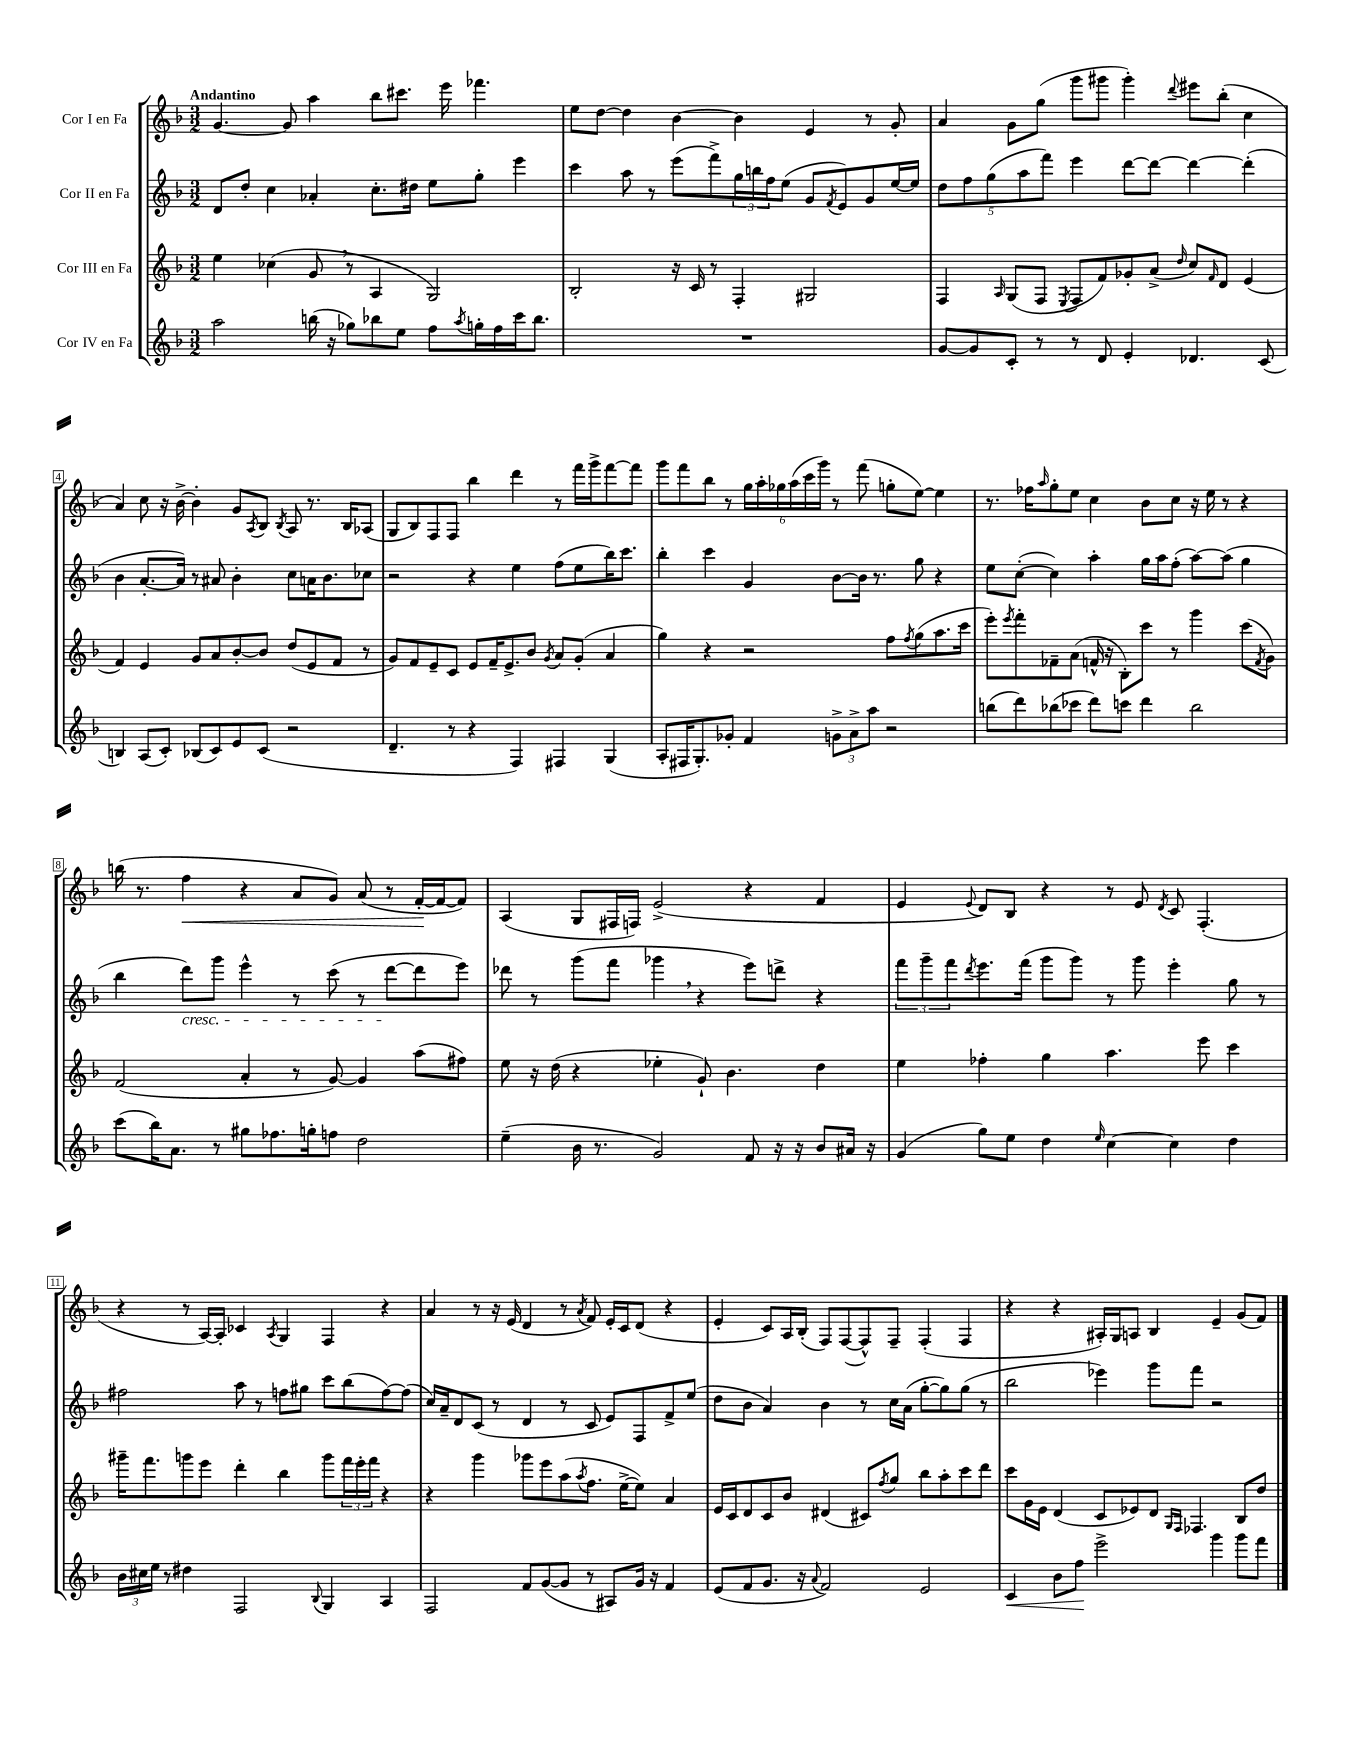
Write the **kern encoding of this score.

**kern	**kern	**kern	**kern
*staff4	*staff3	*staff2	*staff1
*clefG2	*clefG2	*clefG2	*clefG2
*k[b-]	*k[b-]	*k[b-]	*k[b-]
*M3/2	*M3/2	*M3/2	*M3/2
2aa	4ee	8d	[4.g
.	.	8dd'	.
.	(4cc-	4cc	.
.	.	.	8g]
(16bb	8g	4a-'	4aa
16r	.	.	.
8gg-)	8r	.	.
8bb-	4A	8.cc'	8bb-
8ee	.	.	8.ccc#
.	.	16dd#	.
8ff	2G)	8ee	.
.	.	.	16eee
8qaa	.	.	.
16gg'	.	8gg'	4.fff-
16ff	.	.	.
16ccc	.	4eee	.
8.bb-	.	.	.
=	=	=	=
1.r	2B-'	4ccc	8ee
.	.	.	[8dd
.	.	8aa	4dd]
.	.	8r	.
.	16r	(8eee	[4b-
.	16c	.	.
.	8r	8fff^)	.
.	4F'	24gg	4b-]
.	.	24bb	.
.	.	24ff	.
.	.	(8ee	.
.	2G#	8g	4e
.	.	8qf	.
.	.	8e)	.
.	.	8g	8r
.	.	[16ee	8g'
.	.	16ee]	.
=	=	=	=
[8g	4F	10dd	4a
.	.	10ff	.
8g]	.	.	.
.	.	(10gg	.
.	16qqA	.	.
8c'	(8G	.	8g
.	.	10aa	.
8r	8F	.	(8gg
.	.	10fff)	.
.	8qE	.	.
8r	8F	4eee	8ggg
8d	8f)	.	8ggg#
4e'	8g-'	[8ddd	4ggg#')
.	(8a^	8ddd_	.
.	16qqdd	.	8qqddd
4.d-	8cc)	4ddd_	8eee#
.	16qqf	.	.
.	8d	.	(8bb-'
.	(4e	(4ddd']	4cc
(8c	.	.	.
=	=	=	=
4B)	4f)	4b-	4a)
(8A	4e	[8.a'	8cc
8c')	.	.	16r
.	.	16a])	[16b-^
(8B-	8g	8r	4b-']
8c)	8a	8a#	.
8e	[8b-'	4b-'	8g
.	.	.	8qA
(8c	8b-]	.	8B-
.	.	.	8qB-
2r	(8dd	8cc	8A
.	8e	16a	8.r
.	.	8.b-	.
.	8f	.	.
.	.	.	16B-
.	8r	8cc-	(8A-
=	=	=	=
4.d~	8g)	2r	8G
.	8f	.	8B-)
.	8e~	.	8F
8r	8c	.	8F
4r	8e	4r	4bb-
.	16f~	.	.
.	8.e^	.	.
4F)	.	4ee	4ddd
.	8b-	.	.
.	8qg	.	.
4F#	8a	(8ff	8r
.	(8g'	8ee	16fff
.	.	.	16ggg^
(4G	4a	16bb-)	[8fff
.	.	8.ccc	.
.	.	.	8fff]
=	=	=	=
8A'	4gg)	4bb-'	8ggg
16F#	.	.	8fff
8.G')	.	.	.
.	4r	4ccc	8bb-
8g-'	.	.	8r
4f	2r	4g	24gg
.	.	.	24aa'
.	.	.	24gg-
.	.	.	(24aa
.	.	.	24ccc
.	.	.	24ggg)
12g^	.	[8b-	8r
12a^	.	.	.
.	.	16b-]	(8fff
12aa	.	.	.
.	.	8.r	.
2r	8ff	.	8gg'
.	8qff	.	.
.	(8gg	8gg	[8ee)
.	8.aa	4r	4ee]
.	16ccc	.	.
=	=	=	=
(8bb	8eee')	8ee	8.r
.	8qeee	.	.
8ddd)	8fff'	([8cc'	.
.	.	.	16ff-
.	.	.	16qqaa
(8bb-	8f-~	4cc])	8gg'
8ccc-	(8a	.	8ee
8ddd)	16f^^	4aa'	4cc
.	16r	.	.
8ccc	8B-')	.	.
4ddd	8ccc	16gg	8b-
.	.	16aa	.
.	8r	(8ff'	8cc
2bb-	4ggg	[8aa)	16r
.	.	.	16ee
.	.	(8aa]	8r
.	(8ccc	4gg	4r
.	8qf	.	.
.	8g)	.	.
=	=	=	=
(8ccc	(2f	4bb-	(16bb
.	.	.	8.r
16bb-)	.	.	.
8.a	.	.	.
.	.	8ddd)	4ff
8r	.	8ggg	.
8gg#	4a'	4eee^^	4r
8.ff-	.	.	.
.	8r	8r	8a
16gg'	.	.	.
8ff	[8g)	(8ccc	8g)
2dd	4g]	8r	(8a
.	.	[8ddd	8r
.	(8aa	8ddd]	[16f'
.	.	.	16f_
.	8ff#)	8eee)	8f])
=	=	=	=
(4ee~	8ee	8ddd-	(4A
.	16r	8r	.
.	(16dd	.	.
16b-	4r	(8ggg	8G
8.r	.	.	.
.	.	8fff	16F#
.	.	.	16F)
2g)	4ee-'	4ggg-	(2e^
.	8g`)	4r	.
.	4.b-	.	.
8f	.	8eee)	4r
16r	.	8ddd^	.
16r	.	.	.
8b-	4dd	4r	4f
16a#	.	.	.
16r	.	.	.
=	=	=	=
(4g	4ee	12fff	4e
.	.	12ggg~	.
.	.	12fff	.
.	.	8qddd	8qqe
8gg)	4ff-'	8.eee	8d)
8ee	.	.	8B-
.	.	(16fff	.
4dd	4gg	8ggg	4r
.	.	8ggg)	.
16qqee	.	.	.
[4cc	4.aa	8r	8r
.	.	8ggg	8e
.	.	.	8qd
4cc]	.	4eee'	8c
.	8eee	.	(4.F'
4dd	4ccc	8gg	.
.	.	8r	.
=	=	=	=
24b-	16ggg#~	2ff#	4r
24cc#	.	.	.
.	8.fff	.	.
24ee	.	.	.
8r	.	.	.
4dd#	8ggg	.	8r
.	8eee	.	[16A)
.	.	.	16A']
2F	4ddd'	8aa	4c-
.	.	8r	.
.	.	.	8qA
.	4bb-	8ff	4G
.	.	8gg#	.
8qqB-	.	.	.
4G	8ggg	8ccc	4F
.	24fff	(8bb-	.
.	24eee'	.	.
.	24fff	.	.
4A	4r	[8ff)	4r
.	.	(8ff]	.
=	=	=	=
2F	4r	16cc)	4a
.	.	16a~	.
.	.	8d	.
.	4ggg	(8c	8r
.	.	8r	16r
.	.	.	(16e
8f	8ggg-	4d	4d
([8g	8eee	.	.
8g]	(8aa	8r	8r
.	8qaa	.	8qa
8r	8.ff	8c	8f)
8A#)	.	8e)	16e'
.	[16ee^	.	16c
16g	8ee])	8F	(8d
16r	.	.	.
4f	4a	8f^	4r
.	.	(8ee	.
=	=	=	=
(8e	16e	8dd	4e'
.	16c	.	.
8f	8d	8b-	.
8.g	8c	4a)	8c)
.	8b-	.	16A
16r	.	.	(16B-'
8qqa	.	.	.
2f)	(4d#	4b-	8F)
.	.	.	([8F
.	8c#)	8r	8F^^])
.	8qff	.	.
.	8gg	16cc	8F~
.	.	(16a	.
2e	8bb-	[8gg'	(4F'
.	8aa'	8gg])	.
.	8ccc	(8gg	4F
.	8ddd	8r	.
=	=	=	=
4c	8ccc	2bb-	4r
.	16g	.	.
.	16e	.	.
8b-	(4d	.	4r
8ff	.	.	.
2eee^	8c	4eee-)	16A#')
.	.	.	16G
.	8e-)	.	8A
.	8d	8ggg	4B-
.	16qqG	.	.
.	16qqF	.	.
.	4.F-	8fff	.
4ggg	.	2r	4e~
8ggg	8B-	.	(8g
8fff	8dd	.	8f)
==	==	==	==
*-	*-	*-	*-
